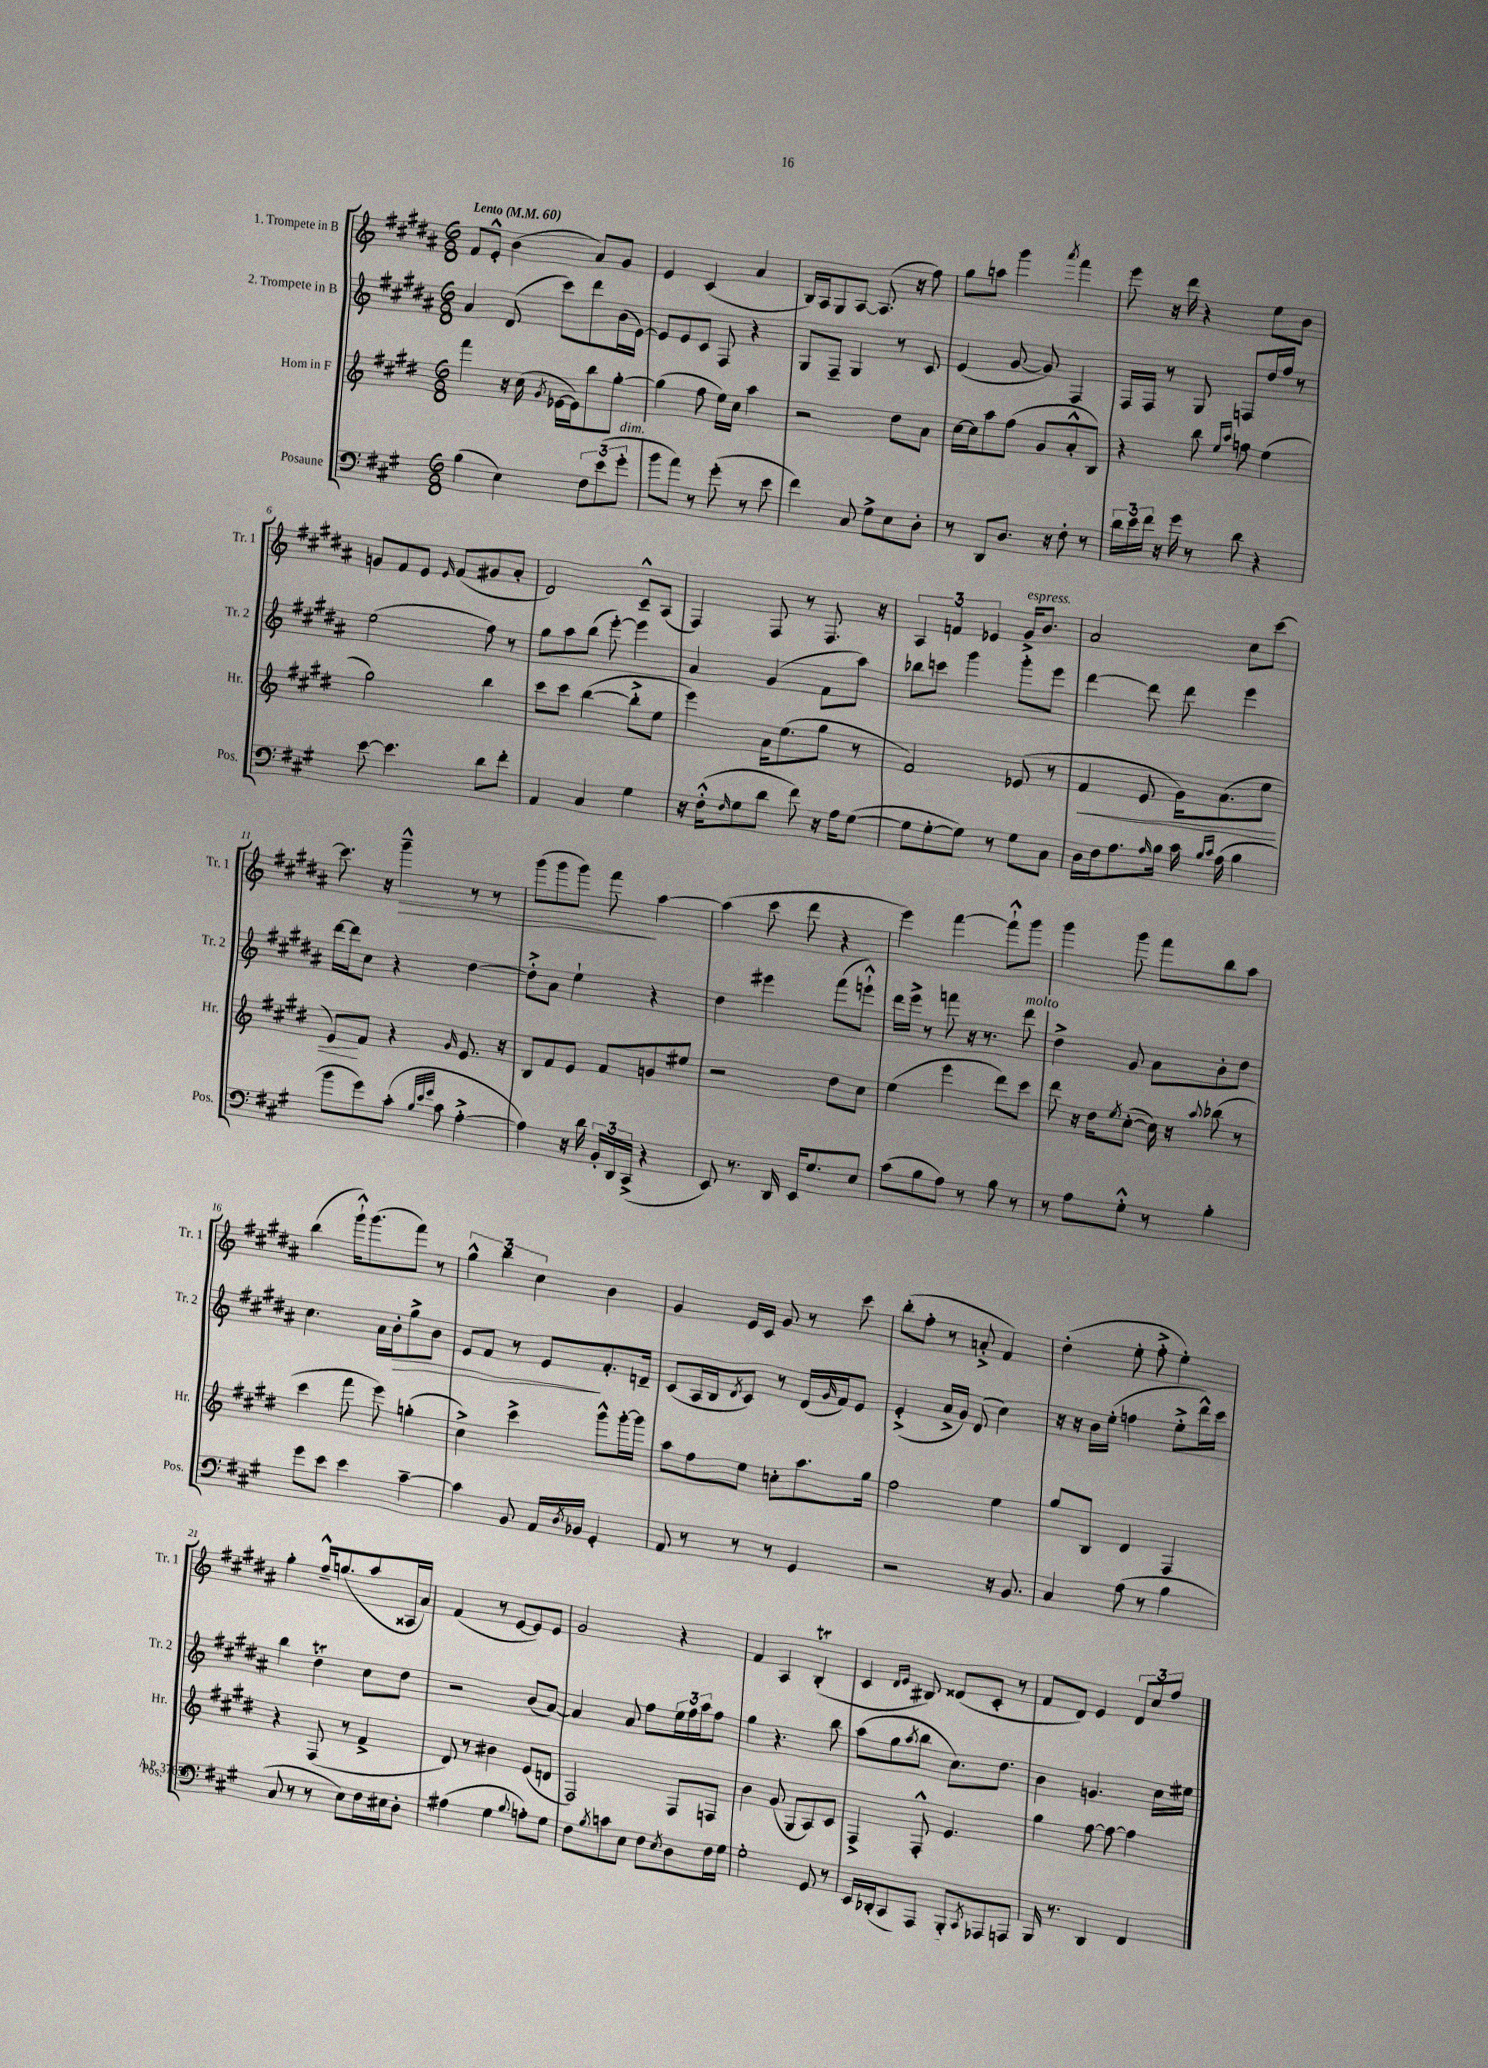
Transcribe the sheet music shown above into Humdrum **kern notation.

**kern	**kern	**kern	**kern
*staff4	*staff3	*staff2	*staff1
*clefF4	*clefG2	*clefG2	*clefG2
*k[f#c#g#]	*k[f#c#g#d#]	*k[f#c#g#d#a#]	*k[f#c#g#d#a#]
*M6/8	*M6/8	*M6/8	*M6/8
*MM60	*MM60	*MM60	*MM60
(4B	4fff#	4a#	8f#
.	.	.	8e'^^
4E)	16r	(8d#	(4b
.	(16cc#	.	.
.	8qg#	.	.
.	[16e-	8ccc#)	.
.	16e-])	.	.
12F#	8bb	8ddd#	8a#)
(12e	.	.	.
.	[8gg#'	(16b	8g#
12g#'	.	.	.
.	.	[16e)	.
=	=	=	=
8b	(4gg#]	8e]	4e
8a)	.	8e	.
8r	8ff#	8c#	(4c#
(8g#'	16ee)	8F#	.
.	16cc#	.	.
8r	4aa	4r	4a#
8e	.	.	.
=	=	=	=
4f#)	2r	8G#	16B)
.	.	.	16A#
.	.	8F#~	8G#
8C#	.	4G#	[8A#
8G#^	.	.	(8.A#]
8E	8dd#	8r	.
.	.	.	16r
8D'	8a	8c#	8ff#)
=	=	=	=
8r	[16cc#	(4e	8gg#
.	16cc#]	.	.
8DD	8aa	.	8aa
8.D	(8ff#	[8g#	4ggg#
.	8g#	8g#])	.
16r	.	.	.
.	.	.	8qaaa#
8F#'	8a'^^	4F#	4fff#
8r	8B)	.	.
=	=	=	=
24d	4r	16F#	8eee
24e	.	.	.
.	.	16F#	.
24f#	.	.	.
16r	.	8r	16r
16g#	.	.	16ddd#
8r	8bb	8G#	4r
.	16qqee	.	.
.	16qqaa	.	.
8d	8ff	8F	.
4r	(4ee	16dd#	8ee
.	.	16ff#	.
.	.	8r	8b
=	=	=	=
[8e	2gg#)	(2ee	8g
4.e]	.	.	8f#
.	.	.	8e
.	.	.	16qqe
.	.	.	(8f#
8d	4bb	8ff#)	8g#
8f#'	.	8r	8a#'
=	=	=	=
4AA	8ccc#	8gg#	2d#)
.	8ccc#	8aa#	.
4C#	([4bb	(8bb	.
.	.	[8eee')	.
4G#	8bb'^]	4eee]	8c#~^^
.	8ee	.	(8A#
=	=	=	=
16r	4eee)	4a#	4F#)
(16F#'^^	.	.	.
16qqF#	.	.	.
8G#	.	.	.
8d	16a	(4g#	8F#
.	(8.ee	.	.
8f#)	.	.	8r
16r	8gg#	8f#	8.F#
16A	.	.	.
([8G#	8r	8aa#)	.
.	.	.	16r
=	=	=	=
8G#]	2f#)	8bb-	6A#
[8G#'	.	8ccc	.
.	.	.	6f
8G#])	.	4ggg#	.
.	.	.	6e-
8r	.	.	.
8G#	(8e-	8ggg#'^	16g#
.	.	.	8.b
8C#	8r	8eee	.
=	=	=	=
16D	4f#	[4ddd#	2a#
16F#	.	.	.
8.A	.	.	.
.	8e	8ddd#]	.
16qqA	.	.	.
16B	.	.	.
16c#	16g#)	8ddd#	.
16qqB	.	.	.
16qqc#	.	.	.
(16A	(8.a	.	.
4B	.	4eee	8cc#
.	8ee	.	[8ccc#
=	=	=	=
8b	8e)	[16ddd#	8.ccc#]
.	.	16ddd#]	.
8g#)	8f#	8cc#	.
.	.	.	16r
(8c#'	4r	4r	4ggg#~^^
32qqB	.	.	.
32qqe	.	.	.
32qqg#	.	.	.
8c#	.	.	.
.	16qqg#	.	.
[4A'^	8.e	[4dd#	8r
.	.	.	8r
.	16r	.	.
=	=	=	=
4A])	8B	8dd#'^]	(8ggg#
.	8f#	8a#	8ggg#
16r	8e	4ee`	8ggg#)
16d	.	.	.
24BB'	8f#	.	8fff#
24DD	.	.	.
(24CC#^	.	.	.
4r	8g	4r	[4aa#
.	8ee#	.	.
=	=	=	=
8EE)	2r	4dd#	(4aa#]
8.r	.	.	.
.	.	4eee#	8ccc#
16DD	.	.	.
16EE	.	.	8ddd#
8.G#	.	.	.
.	8dd#	(8fff#	4r
8E	8cc#	8eee`^^)	.
=	=	=	=
(8c#	(4ee	16ddd#	4eee)
.	.	16eee^	.
8B	.	8r	.
8A)	4eee	8fff	[4fff#
8r	.	16r	.
.	.	8.r	.
8B	8ddd#)	.	8fff#`^^]
8r	8ccc#	8ddd#	8ggg#
=	=	=	=
8r	8ddd#	4dd#^	4ggg#
8A	16r	.	.
.	16dd#	.	.
.	8qee	.	.
8G#'^^	([8cc#'	8g#	8ggg#
8r	16cc#])	8a#	8fff#
.	16r	.	.
.	8qqaa	.	.
4B'	(8bb-	8b'	8bb
.	8r	8dd#	8aa#
=	=	=	=
8g#	4ccc#	4.cc#	(4bb
8e	.	.	.
4e	8fff#	.	16ggg#`^^)
.	.	.	(8.ggg#
.	8eee)	16a#	.
.	.	16b'	.
[4c#~	(4gg'	8gg#^	8fff#)
.	.	8b	8r
=	=	=	=
4c#]	4cc#^)	8e	6gg#^^
.	.	8f#	.
.	.	.	6bb
8BB	4ccc#^	8r	.
.	.	.	6cc#
16AA	.	8e	.
8qD	.	.	.
16BB-	.	.	.
4GG#'	8ggg#^^	8.f#'	4b
.	[16ggg#'	.	.
.	16ggg#]	16d~	.
=	=	=	=
8AA	8aa	(8c#	4g#
8r	8ff#	16A#	.
.	.	16B	.
.	.	8qd#	.
8r	8ee	8c#)	16e
.	.	.	16c#
8r	8cc'	8r	8g#
4GG#	8.aa	(16d#	8r
.	.	16qqg#	.
.	.	16f#)	.
.	.	8e	8ccc#
.	16gg#	.	.
=	=	=	=
2r	2ff#	(4e'^	(8bb'
.	.	.	8ff#'
.	.	16a#^	8r
.	.	16g#)	.
.	.	(8d#	8a'^
16r	4ee	4cc#)	4f#)
8.BB	.	.	.
=	=	=	=
4C#	8gg#	16r	(4dd#'
.	.	16r	.
.	8B	16b	.
.	.	(16ee'	.
(8A	4d#	4ff	8ee'
8r	.	.	8ff#'^
4B	4F#	8ee'^	4ee')
.	.	16ddd#^^)	.
.	.	16ccc#	.
=	=	=	=
8C#	4r	4bb	4gg#'
8r	.	.	.
8r	(8F#	4dd#	16ff#~^^
.	.	.	(8.gg
8E)	8r	.	.
16F#	4f#^	8cc#	8aa#
16E#	.	.	.
8D'	.	8dd#	16A##
.	.	.	16a#)
=	=	=	=
(4A#	8d#)	2r	(4f#
.	8r	.	.
4G#	4b#	.	8r
.	.	.	[8e
8qqB	.	.	.
8A')	(8e	(8b	8e])
8G#	8d	[8a#)	8e
=	=	=	=
8F#	2F#)	4a#]	2g#
8qB	.	.	.
8c	.	.	.
8E	.	8a#	.
8F#	.	8ff#	.
8qE	.	.	.
8D	8F#	24ee	4r
.	.	24ff#	.
.	.	24aa#	.
16F#	8F	8ff#	.
16G#	.	.	.
=	=	=	=
2G#'	4b	4gg#	4f#
.	(8g#	4.r	4A#
.	8G#	.	.
8GG#	8A)	.	(4B'
8r	8c#	8bb	.
=	=	=	=
16EE	4F#^	(8aa#	4c#
(16DD-'	.	.	.
8CC#	.	8gg#	.
.	.	.	16qqd#
.	.	8qaa#	16qqe
8AAA	8F#'^^	8bb	8B#)
8BBB')	4.e	8.cc#)	(8d##
8qCC#	.	.	.
8AAA-	.	.	8c#'
.	.	8.dd#	.
8AAA	.	.	8r
=	=	=	=
16BBB	4gg#	4b	8f#
8.r	.	.	.
.	.	.	8d#)
4DD	[8ff#	4.g	4e
.	8ff#_	.	.
4FF#	4ff#]	.	12d#
.	.	.	12cc#
.	.	16cc#	.
.	.	.	12ff#
.	.	16ee#	.
==	==	==	==
*-	*-	*-	*-
